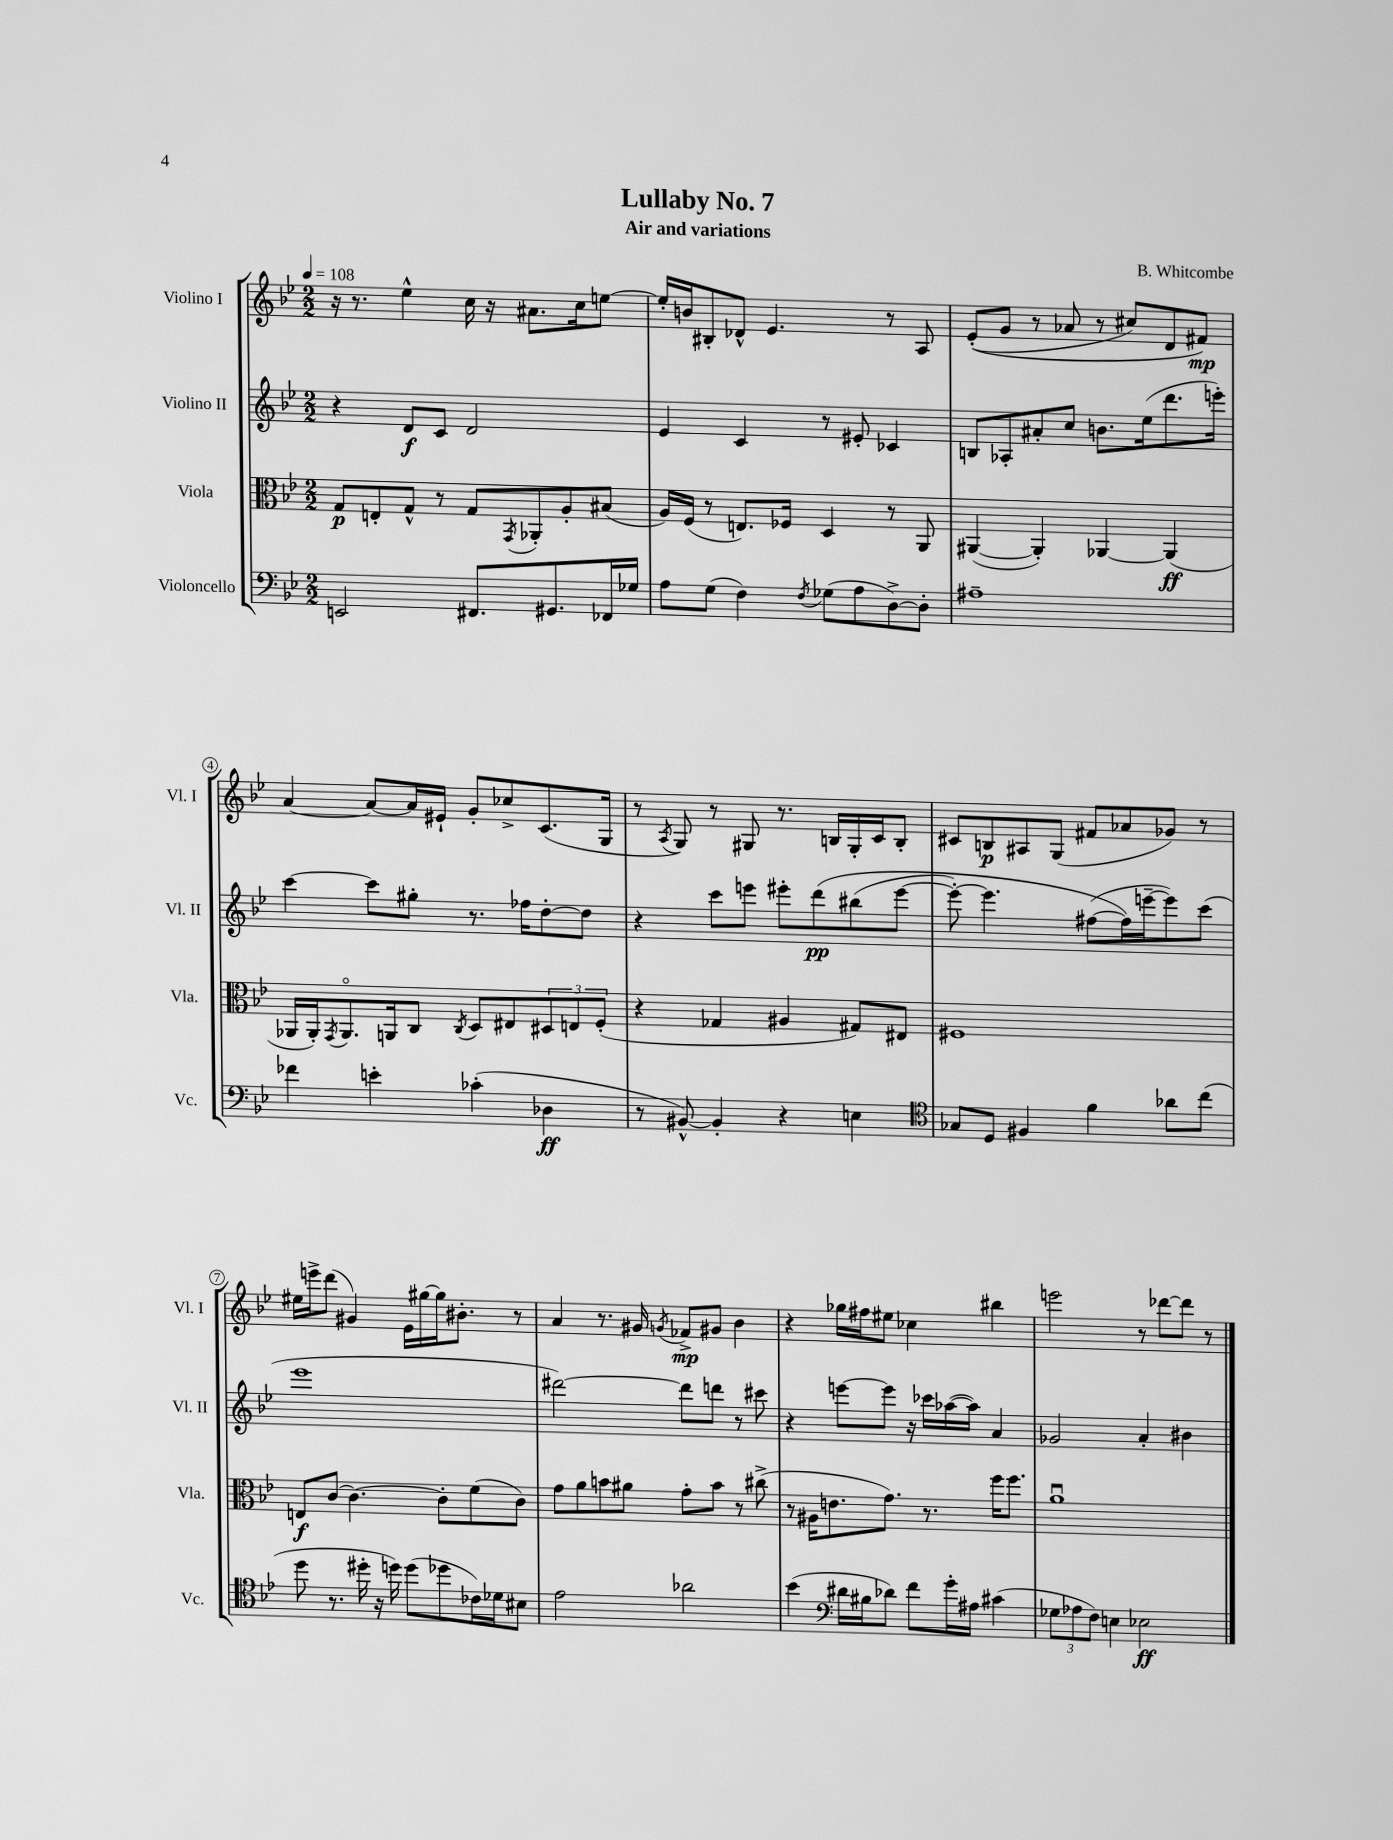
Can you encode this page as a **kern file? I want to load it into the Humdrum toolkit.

**kern	**dynam	**kern	**dynam	**kern	**dynam	**kern	**dynam
*part4	*part4	*part3	*part3	*part2	*part2	*part1	*part1
*staff4	*staff4	*staff3	*staff3	*staff2	*staff2	*staff1	*staff1
*I"Violoncello	*	*I"Viola	*	*I"Violino II	*	*I"Violino I	*
*I'Vc.	*	*I'Vla.	*	*I'Vl. II	*	*I'Vl. I	*
*clefF4	*	*clefC3	*	*clefG2	*	*clefG2	*
*k[b-e-]	*	*k[b-e-]	*	*k[b-e-]	*	*k[b-e-]	*
*M2/2	*	*M2/2	*	*M2/2	*	*M2/2	*
*MM108	*	*MM108	*	*MM108	*	*MM108	*
=1	=1	=1	=1	=1	=1	=1	=1
2EEn/	.	8G/L	p	4r	.	16r	.
.	.	.	.	.	.	8.r	.
.	.	8En'/	.	.	.	.	.
.	.	8G^^/J	.	8d/L	f	4ee-^^\	.
.	.	8r	.	8c/J	.	.	.
8.FF#X/L	.	8G/L	.	2d/	.	16cc\	.
.	.	.	.	.	.	16r	.
.	.	8qGG/	.	.	.	.	.
.	.	8AA-X'/	.	.	.	8.a#X\L	.
8.GG#X/	.	.	.	.	.	.	.
.	.	8A'/	.	.	.	.	.
.	.	.	.	.	.	16cc\k	.
16FF-X/L	.	(8B#X/J	.	.	.	[8een\J	.
16G-X/JJ	.	.	.	.	.	.	.
=2	=2	=2	=2	=2	=2	=2	=2
8A\L	.	16A/LL)	.	4e-/	.	16ee'/LL]	.
.	.	(16F/JJ	.	.	.	16bn/J	.
(8G\J	.	8r	.	.	.	8B#X'/	.
4F\)	.	8.En/L)	.	4c/	.	8d-X^^/J	.
.	.	.	.	.	.	4.e-/	.
.	.	16F-X/Jk	.	.	.	.	.
8qF/	.	.	.	.	.	.	.
(8G-X\L	.	4D/	.	8r	.	.	.
8A\	.	.	.	8e#X'/	.	.	.
[8D^\)	.	8r	.	4c-X/	.	8r	.
8D'\J]	.	8AA/	.	.	.	8A/	.
=3	=3	=3	=3	=3	=3	=3	=3
1A#X~	.	([4AA#X/	.	8Bn/L	.	((8e-'/L	.
.	.	.	.	8A-X'/	.	8g/J	.
.	.	4AA#'/])	.	8a#X'/	.	8r	.
.	.	.	.	8cc/J	.	8a-X/	.
.	.	[4AA-X/	.	8.bn\L	.	8r	.
.	.	.	.	.	.	8cc#X/L)	.
.	.	.	.	(16ee-\k	.	.	.
.	.	(4AA-/]	ff	8.ddd\	.	8d/	.
.	.	.	.	.	.	8f#X/J)	mp
.	.	.	.	16eeen'\Jk)	.	.	.
!!LO:LB:g=z
=4	=4	=4	=4	=4	=4	=4	=4
4f-X\	.	16AA-X/LL	.	[4ccc\	.	[4a/	.
.	.	16AA-'/J)	.	.	.	.	.
.	.	8qGG/	.	.	.	.	.
.	.	8.AA-/	.	.	.	.	.
4en'\	.	.	.	8ccc\L]	.	8a/L_	.
.	.	16AAn/k	.	.	.	.	.
.	.	8C/J	.	8gg#X'\J	.	16a/L]	.
.	.	.	.	.	.	16e#X`/JJ	.
.	.	8qC/	.	.	.	.	.
(4c-X'\	.	8D/L	.	8.r	.	8g'/L	.
.	.	8E#X/	.	.	.	8cc-X^/	.
.	.	.	.	16ff-X\KL	.	.	.
4D-X\	ff	12D#X/	.	[8dd'\	.	(8.c/	.
.	.	12En/	.	.	.	.	.
.	.	.	.	8dd\J]	.	.	.
.	.	(12F'/J	.	.	.	.	.
.	.	.	.	.	.	16G/Jk	.
=5	=5	=5	=5	=5	=5	=5	=5
8r	.	4r	.	4r	.	8r	.
.	.	.	.	.	.	8qA/	.
[8BB#X^^/)	.	.	.	.	.	8G/)	.
4BB#'/]	.	4G-X/	.	8ccc\L	.	8r	.
.	.	.	.	8eeen\J	.	8G#X/	.
4r	.	4A#X/	.	8eee#X'\L	.	8.r	.
.	.	.	.	(8ddd\	pp	.	.
.	.	.	.	.	.	16Bn/LL	.
4En\	.	8G#X/L)	.	(8bb#X\	.	16G#'/	.
.	.	.	.	.	.	16c/J	.
.	.	8E#X/J	.	[8eee#\J	.	8B'/J	.
=6	=6	=6	=6	=6	=6	=6	=6
*clefC4	*	*	*	*	*	*	*
8G-X/L	.	1F#X	.	8eee#'\_)	.	8c#X/L	.
8D/J	.	.	.	4.eee#\]	.	8Bn/	p
4F#X/	.	.	.	.	.	8A#X/	.
.	.	.	.	.	.	(8G/J	.
4f\	.	.	.	([8ff#X\L	.	8f#X/L	.
.	.	.	.	16ff#\L])	.	8a-X/	.
.	.	.	.	[16eeen~\J	.	.	.
8a-X\L	.	.	.	8eee\])	.	8g-X/J)	.
(8cc\J	.	.	.	(8ccc\J	.	8r	.
!!LO:LB:g=z
=7	=7	=7	=7	=7	=7	=7	=7
8dd\	.	8En/L	f	1eee-	.	16ee#X\LL	.
.	.	.	.	.	.	16eeen^\J	.
8.r	.	(8c/J	.	.	.	(8ddd\J	.
.	.	[4.c\)	.	.	.	4g#X/)	.
16dd#X'\	.	.	.	.	.	.	.
16r	.	.	.	.	.	.	.
16ddn\)	.	.	.	.	.	.	.
(8dd\L	.	.	.	.	.	16e-\LL	.
.	.	.	.	.	.	[16gg#X\	.
8dd-X\	.	8c'\L]	.	.	.	16gg#\J]	.
.	.	.	.	.	.	8.b#X'\J	.
16c-X\L)	.	(8f\	.	.	.	.	.
16d-X\J	.	.	.	.	.	.	.
8B#X\J	.	8c\J)	.	.	.	8r	.
=8	=8	=8	=8	=8	=8	=8	=8
2e-\	.	8g\L	.	[2ddd#X\)	.	4a/	.
.	.	8a\	.	.	.	.	.
.	.	8bn\	.	.	.	8.r	.
.	.	8a#X\J	.	.	.	.	.
.	.	.	.	.	.	16g#X/	.
.	.	.	.	.	.	8qgn/	.
2a-X\	.	8g'\L	.	8ddd#\L]	.	8f-X^/L	mp
.	.	8b\J	.	8dddn\J	.	8g#X/J	.
.	.	8r	.	8r	.	4b-\	.
.	.	(8cc#X^\	.	8ccc#X\	.	.	.
=9	=9	=9	=9	=9	=9	=9	=9
(4b-\	.	8r	.	4r	.	4r	.
.	.	16A#X\KL	.	.	.	.	.
.	.	8.en\	.	.	.	.	.
*clefF4	*	*	*	*	*	*	*
16d#X\LL	.	.	.	[8eeen\L	.	16gg-X\LL	.
16B#X\J	.	.	.	.	.	16ff#X\J	.
8d-X\J)	.	8.g\J)	.	8eee\J]	.	8ee#X\J	.
8f\L	.	.	.	16r	.	4cc-X\	.
.	.	8.r	.	16ccc-X\LL	.	.	.
16g'\L	.	.	.	([16aa-X\	.	.	.
16A#X\JJ	.	.	.	16aa-\JJ])	.	.	.
(4c#X\	.	16ff\KL	.	4a/	.	4bb#X\	.
.	.	8.ff\J	.	.	.	.	.
=10	=10	=10	=10	=10	=10	=10	=10
12G-X\L	.	1au	.	2g-X/	.	2eeen\	.
12A-X\	.	.	.	.	.	.	.
12F\J)	.	.	.	.	.	.	.
4En\	.	.	.	.	.	.	.
2E-X\	ff	.	.	4a'/	.	8r	.
.	.	.	.	.	.	[8ddd-X\L	.
.	.	.	.	4b#X\	.	8ddd-\J]	.
.	.	.	.	.	.	8r	.
==	==	==	==	==	==	==	==
*-	*-	*-	*-	*-	*-	*-	*-
